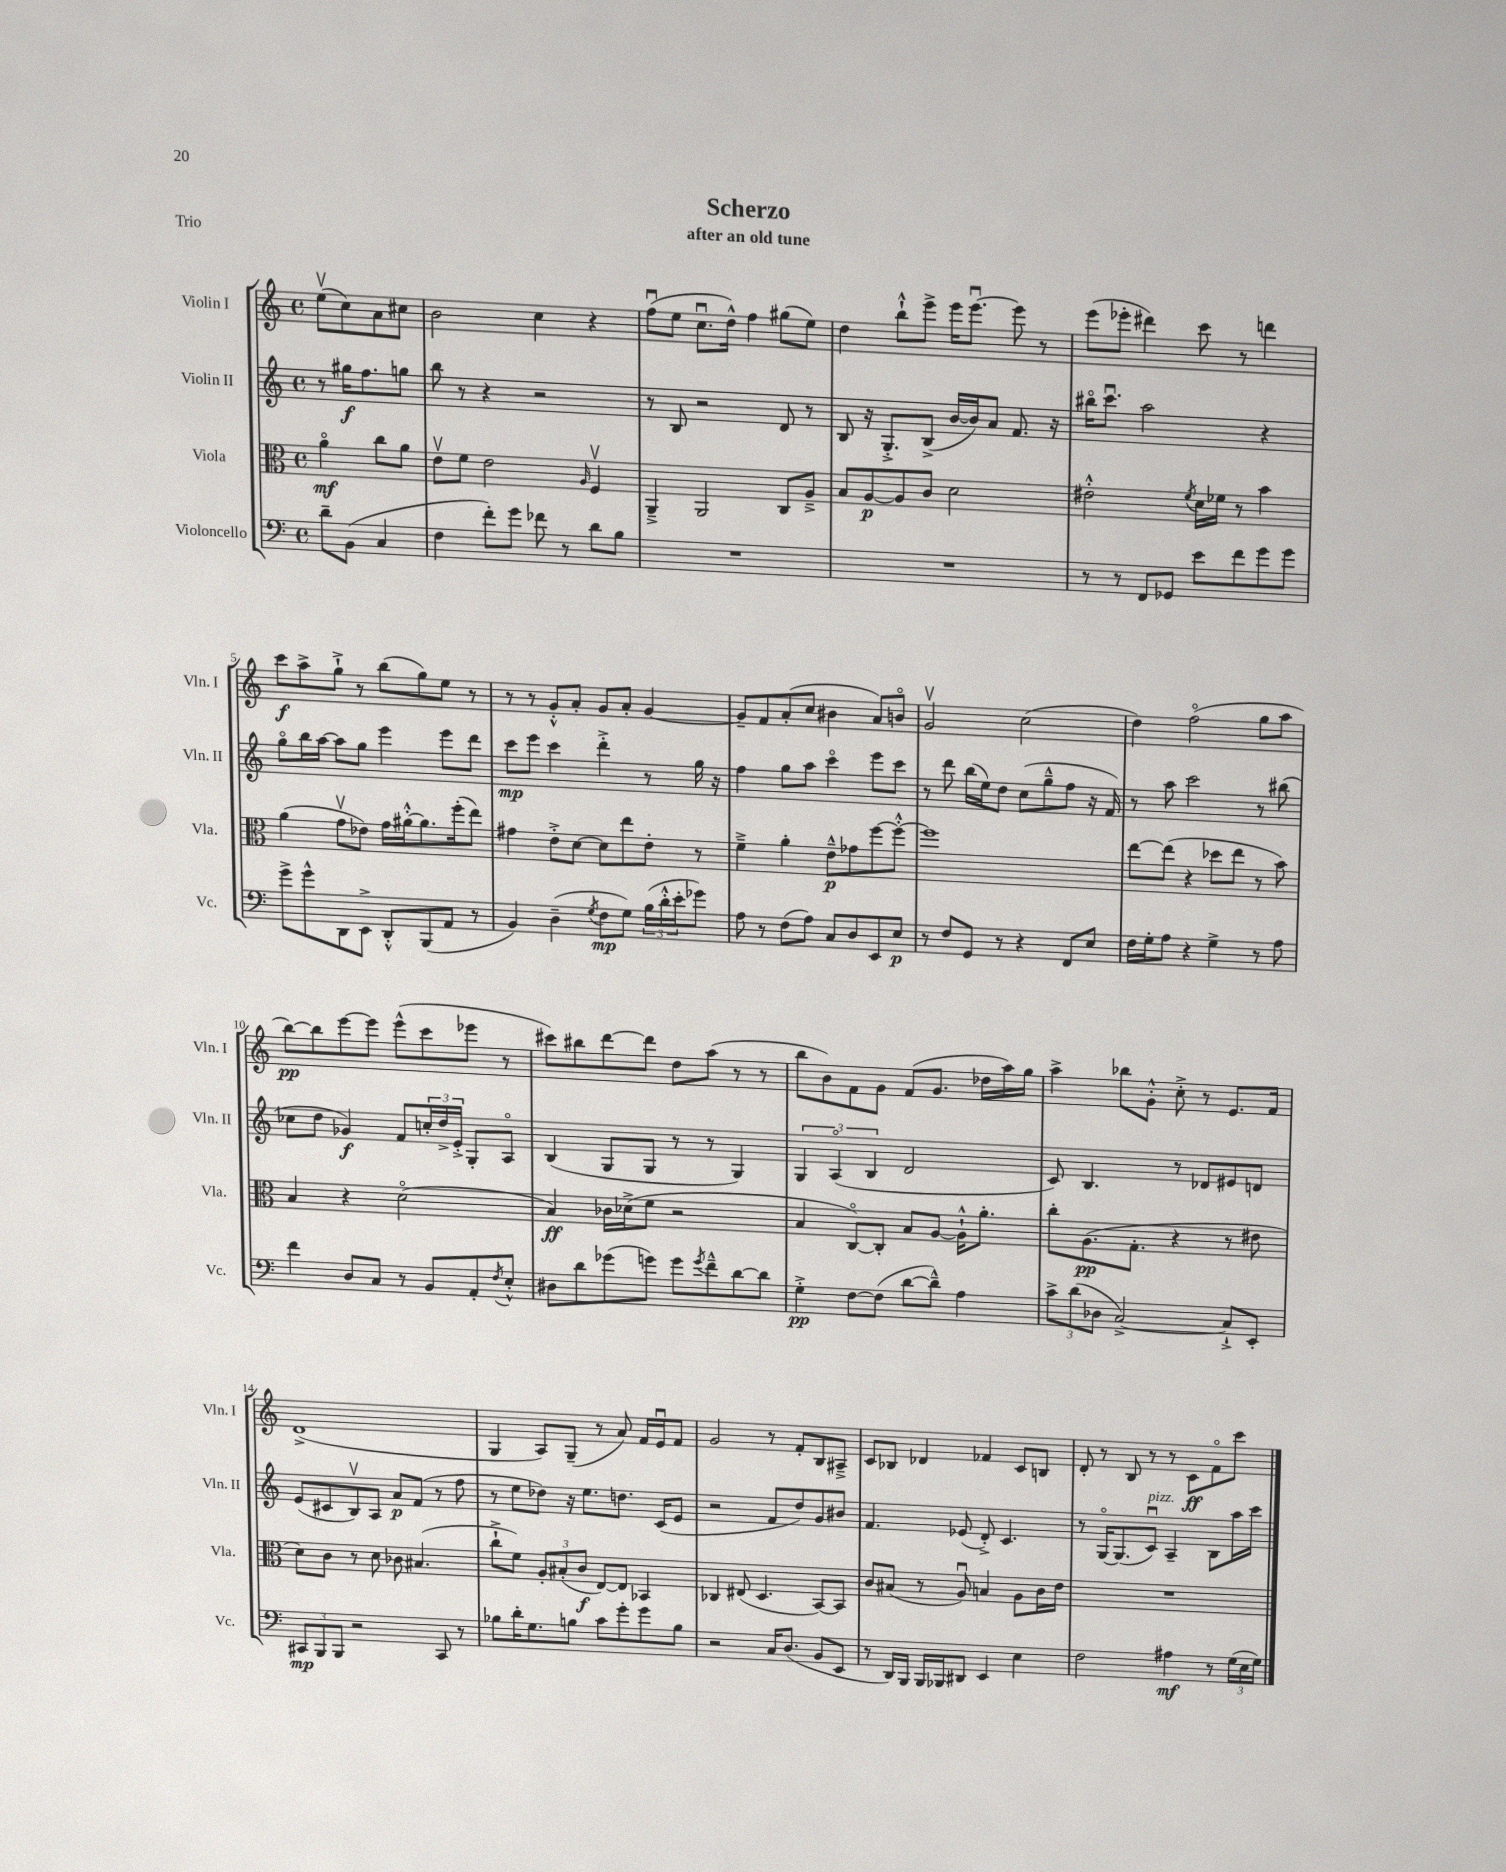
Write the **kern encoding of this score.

**kern	**kern	**kern	**kern
*staff4	*staff3	*staff2	*staff1
*clefF4	*clefC3	*clefG2	*clefG2
*k[]	*k[]	*k[]	*k[]
*M4/4	*M4/4	*M4/4	*M4/4
*met(c)	*met(c)	*met(c)	*met(c)
8d~	4ao	8r	(8eev
(8BB	.	16gg#	8cc)
.	.	8.ff	.
4C	8cc	.	8a
.	8a	8gg	8cc#
=	=	=	=
4F	8ev	8bb	2b
.	8f	8r	.
8f')	2e	4r	.
8g	.	.	.
8f-	.	2r	4cc
8r	.	.	.
.	16qqA	.	.
8d	4Fv	.	4r
8B	.	.	.
=	=	=	=
1r	4AA~^	8r	(8ffu
.	.	8B	8ee
.	2AA	2r	8.ccu
.	.	.	16dd^^)
.	.	.	4ff
.	8C	8d	(8gg#
.	8A~^	8r	8ee)
=	=	=	=
1r	8B	8B	4dd
.	[8A	16r	.
.	.	8.G'^	.
.	8A]	.	8bb`^^
.	8c	(8B^	8eee^
.	2d	[16b	16eee
.	.	16b])	[8.eeeu
.	.	8a	.
.	.	8.f	8eee]
.	.	.	8r
.	.	16r	.
=	=	=	=
8r	2e#'^^	16bb#o	(8eee
.	.	8.cccu	.
8r	.	.	8eee-'
8FF	.	2aa	4ddd#)
8GG-	.	.	.
.	8qf	.	.
8e	16d	.	8ccc
.	16f-	.	.
8f	8r	.	8r
8g	4b	4r	4ddd
8g	.	.	.
=	=	=	=
8g^	(4a	8ggo	8ccc
8g^^	.	16bb	8aa^
.	.	[16aa	.
8DD	8gv	8aa]	8gg`^
8EE^	8e-)	8gg	8r
8DD'^^	16g	4eee	(8bb
.	[16a#'^^	.	.
(8BBB	8.a#]	.	8gg)
8AA	.	8eee	8ee
.	(16ff'	.	.
8r	8ee)	8ddd	8r
=	=	=	=
4BB)	4g#	8ccc	8r
.	.	8eee	8r
(4D~	8e'^	4ccc	8g'^^
.	[8d	.	8a'
8qG	.	.	.
8F	8d]	4ddd'^	8g
8G)	8ee	.	8a'
(24B	8e'	8r	[4g
24d'^^	.	.	.
24e'	.	.	.
8g-)	8r	16gg	.
.	.	16r	.
=	=	=	=
8A	4f~^	4ff	8g~]
8r	.	.	8f
(8F	4a'	8gg	(8a'
8A)	.	8aa	8cc
8C	8e~^^	4ccco	4b#
8D	8g-	.	.
8EE	[8ff	8eee	8a)
8E	8ff'^^_	8ccc	8bo
=	=	=	=
8r	1ff]	8r	2gv
8F	.	8ddd	.
8GG	.	(16bb	.
.	.	16ee)	.
8r	.	8dd	.
4r	.	(8cc	(2cc
.	.	8gg~^^	.
8FF	.	8ff	.
8E	.	16r	.
.	.	16f)	.
=	=	=	=
16F	[8ee	8r	4dd)
16G'	.	.	.
8A	(8ee]	8aa	.
4r	4r	2ccc	(2ffo
4G^	8dd-	.	.
.	8ee	.	.
8r	8r	8r	8gg
8A	8b)	(8bb#	8aa
=	=	=	=
4f	4B	8cc-	[8bb)
.	.	8dd	8bb]
8D	4r	4g-)	[8eee
8C	.	.	8eee]
8r	(2do	8f	(8eee^^
8BB	.	24cc'	8ccc
.	.	24dd^	.
.	.	24e'^	.
8AA'	.	8G'	8eee-
8qF	.	.	.
8E'^^	.	8Ao	8r
=	=	=	=
8D#	4B)	(4B	8ccc#)
8d	.	.	8bb#
(8g-	16c-	8G	[8ddd
.	(16d-^	.	.
8g)	8f	8G	8ddd]
8g	2r	8r	8dd
8qg	.	.	.
8f~^^	.	8r	(8aa
[8d	.	4G)	8r
8d]	.	.	8r
=	=	=	=
4G'^	4B	6G	8bb
.	.	.	8b)
.	.	(6Ao	.
[8F	[8Co)	.	8f
.	.	6B	.
(8F]	8C']	.	8g
[8d	8B	2d	(8f
8d~^^])	[8A	.	8.g
4A	16A`^^]	.	.
.	8.a'	.	16dd-
.	.	.	16aa)
.	.	.	16gg
=	=	=	=
12c^	8cc'	8c)	4aa^
(12d	.	.	.
.	(8.A	4.B	.
12D-	.	.	.
[2C^)	.	.	8bb-
.	8.G'	.	.
.	.	.	8g'^^
.	4r	8r	8cc'^
.	.	8d-	8r
8C`^]	8r	8e#	8.e
8EE'	8e#	8d	.
.	.	.	16f
=	=	=	=
12CC#	8d)	(8e	(1d^
12BBB	.	.	.
.	8c	8c#	.
12BBB	.	.	.
2r	8r	8Bv)	.
.	8d	8A	.
.	8c-	8a	.
.	(4.B#	(8f	.
8CC#	.	8r	.
8r	.	8ff	.
=	=	=	=
8B-	8cc`^	8r	4G
16d'	8f)	8ee	.
8.G	.	.	.
.	12A'	8dd-)	8A)
.	(12B#'	.	.
8B	.	16r	(8G~
.	12c	.	.
.	.	8.ee	.
8c	[8E)	.	8r
8g'	8E]	8.dd	8a)
8g	4BB-	.	16f
.	.	(16c	16eu
8B	.	8e	8f
=	=	=	=
2r	4C-	2r	2g
.	(8E#	.	.
.	4.D	.	.
16C	.	8f	8r
(8.D	.	.	.
.	.	8dd)	8f'
8BB	[8BB)	8g	8B
8EE	8BB]	8b#	8A#~^
=	=	=	=
8r	8c	4.f	8c
16DD)	(8B#	.	8B-
16BBB	.	.	.
16BBB	8r	.	4d-
16BBB-	.	.	.
8DD#	8Au)	(8e-	.
4EE	4B	8d'^)	4f-
.	.	4.c	.
4E	8A	.	8c
.	16c	.	8B
.	16e	.	.
=	=	=	=
2F	1r	8r	8d'
.	.	[16Go	8r
.	.	(8.G]	.
.	.	.	8B
.	.	8cu)	8r
4A#	.	4A~	8r
.	.	.	8c
8r	.	8B	8fo
(24G	.	16aa	8ccc
24E	.	.	.
.	.	16ccc	.
24G)	.	.	.
==	==	==	==
*-	*-	*-	*-
